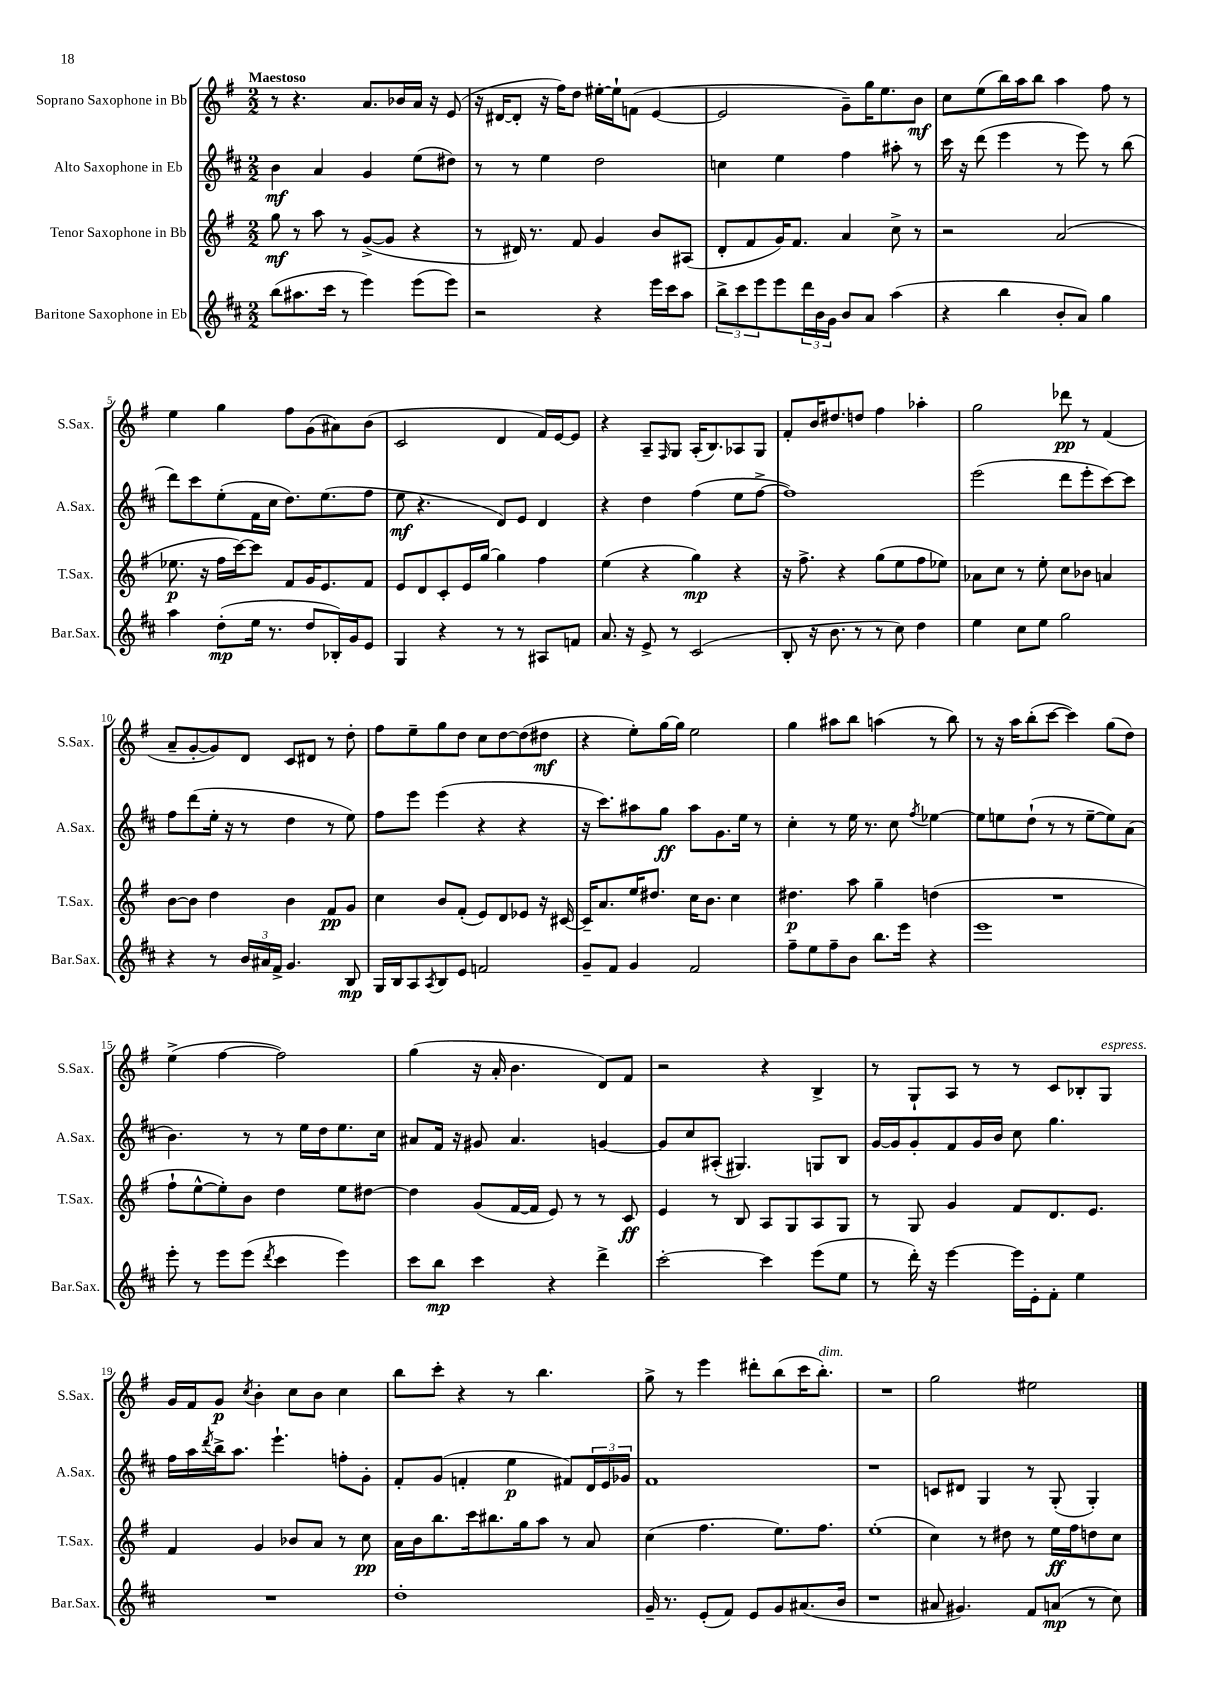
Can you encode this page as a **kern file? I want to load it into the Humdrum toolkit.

**kern	**kern	**kern	**kern
*staff4	*staff3	*staff2	*staff1
*clefG2	*clefG2	*clefG2	*clefG2
*k[f#c#]	*k[f#]	*k[f#c#]	*k[f#]
*M2/2	*M2/2	*M2/2	*M2/2
(8bb	8gg	4b	8r
8.aa#	8r	.	4.r
.	8aa	4a	.
16ccc#	.	.	.
8r	8r	.	.
4eee)	([8g^	4g	8.a
.	8g]	.	.
.	.	.	16b-
(8eee	4r	(8ee	16a
.	.	.	16r
8eee)	.	8dd#)	(8e
=	=	=	=
2r	8r	8r	16r
.	.	.	[16d#
.	16d#)	8r	8d#']
.	8.r	.	.
.	.	4ee	16r
.	.	.	16ff#)
.	8f#	.	8dd
4r	4g	2dd	[16ee#'
.	.	.	16ee#`]
.	.	.	(8f
16eee	8b	.	[4e
16ccc#	.	.	.
8aa	(8A#	.	.
=	=	=	=
12bb^	8d'	4cc	2e]
12ccc#	.	.	.
.	8f#	.	.
12eee	.	.	.
8eee	16g)	4ee	.
.	8.f#	.	.
24ddd	.	.	.
24b	.	.	.
24g	.	.	.
8b	4a	4ff#	8g~)
8a	.	.	16gg
.	.	.	8.ee
(4aa	8cc^	8aa#'	.
.	8r	8r	8b
=	=	=	=
4r	2r	16ccc#	8cc
.	.	16r	.
.	.	(8ddd	(8ee
4bb	.	4eee	16bb)
.	.	.	16aa
.	.	.	8bb
8b'	(2a	8r	4aa
8a)	.	8eee)	.
4gg	.	8r	8ff#
.	.	(8bb	8r
=	=	=	=
4aa	8.ee-	8ddd)	4ee
.	.	8ccc#	.
.	16r	.	.
(8dd'	16ff#	(8ee'	4gg
.	[16ccc)	.	.
16ee	8ccc]	16f#	.
8.r	.	16cc#	.
.	8f#	8.dd)	8ff#
8dd	16g	.	(8g
.	8.e	(8.ee	.
16B-')	.	.	8a#)
16g	.	.	.
8e	8f#	8ff#	(8b
=	=	=	=
4G	8e	8ee	2c
.	8d	4.r	.
4r	8c'	.	.
.	16e	.	.
.	[16gg	.	.
8r	4gg]	8d)	4d
8r	.	8e	.
8A#	4ff#	4d	16f#)
.	.	.	[16e
8f	.	.	8e]
=	=	=	=
8.a	(4ee	4r	4r
16r	.	.	.
8e^	4r	4dd	8A~
.	.	.	16qqF#
8r	.	.	8G
(2c#	4gg)	(4ff#	(16A'
.	.	.	8.B)
.	4r	8ee	8A-
.	.	[8ff#^	8G
=	=	=	=
8B'	16r	1ff#])	8f#'
.	8.ff#^	.	.
16r	.	.	16b
8.b	.	.	8.dd#
.	4r	.	.
8r	.	.	8dd
8r	(8gg	.	4ff#
8cc#)	8ee	.	.
4dd	8ff#	.	4aa-'
.	8ee-)	.	.
=	=	=	=
4ee	8a-	(2eee	2gg
.	8cc	.	.
8cc#	8r	.	.
8ee	8ee'	.	.
2gg	8cc	8ddd	8ddd-
.	8b-	8eee'	8r
.	4a	[8ccc#)	(4f#
.	.	8ccc#]	.
=	=	=	=
4r	[8b	8ff#	8a~
.	8b]	(8ddd	[8g'
8r	4dd	16ee'	8g])
.	.	16r	.
24b	.	8r	8d
24a#	.	.	.
24f#^	.	.	.
4.g	4b	4dd	8c
.	.	.	8d#
.	8f#	8r	8r
8B	8g	8ee)	8dd'
=	=	=	=
16G	4cc	8ff#	8ff#
16B	.	.	.
8A	.	8eee	8ee~
8qA	.	.	.
8B	8b	(4eee	8gg
8e	(8f#'	.	8dd
2f	8e)	4r	8cc
.	8d	.	[8dd
.	8e-	4r	(8dd]
.	16r	.	8dd#
.	[16c#	.	.
=	=	=	=
8g~	16c#~]	16r	4r
.	8.a	8.ccc#)	.
8f#	.	.	.
4g	16ee	8aa#	8ee')
.	8.dd#	.	.
.	.	8gg	[16gg
.	.	.	16gg]
2f#	16cc	8aa#	2ee
.	8.b	.	.
.	.	8.g	.
.	4cc	.	.
.	.	16ee	.
.	.	8r	.
=	=	=	=
8ff#~	4.dd#	4cc#'	4gg
8ee	.	.	.
8ff#~	.	8r	8aa#
8b	8aa	16ee	8bb
.	.	8.r	.
8.bb	4gg~	.	(4aa
.	.	8cc#	.
16eee	.	.	.
.	.	8qff#	.
4r	(4dd	[4ee-	8r
.	.	.	8bb)
=	=	=	=
1eee	1r	8ee-]	8r
.	.	8ee	16r
.	.	.	16aa
.	.	(8dd`	(8bb'
.	.	8r	[8ccc
.	.	8r	4ccc])
.	.	[8ee~	.
.	.	8ee])	(8gg
.	.	(8a	8dd)
=	=	=	=
8eee'	8ff#`	4.b)	(4ee^
8r	[8ee^^	.	.
8eee	8ee'])	.	[4ff#
(8eee	8b	8r	.
8qddd	.	.	.
4ccc#	4dd	8r	2ff#])
.	.	16ee	.
.	.	16dd	.
4eee)	8ee	8.ee	.
.	[8dd#	.	.
.	.	16cc#	.
=	=	=	=
8ccc#	4dd#]	8a#	(4gg
8bb	.	16f#	.
.	.	16r	.
4ccc#	(8g	8g#	16r
.	.	.	16a'
.	[16f#	4.a#	4.b
.	16f#]	.	.
4r	8e)	.	.
.	8r	.	.
4ddd^	8r	[4g	8d)
.	8c	.	8f#
=	=	=	=
[2ccc#'	4e	8g]	2r
.	.	8cc#	.
.	8r	(8A#'	.
.	8B	4.G#)	.
4ccc#]	8A	.	4r
.	8G	.	.
(8eee	8A	8G	4B^
8ee	8G	8B	.
=	=	=	=
8r	8r	[16g	8r
.	.	16g]	.
16ddd')	8G	8g'	8G`
16r	.	.	.
[4eee	4g	8f#	8A
.	.	16g	8r
.	.	16b	.
16eee]	8f#	8cc#	8r
16e'	.	.	.
8f#'	8.d	4.gg	8c
4ee	.	.	8B-'
.	8.e	.	.
.	.	.	8G
=	=	=	=
1r	4f#	16ff#	16g
.	.	16aa	16f#
.	.	8qddd	.
.	.	16bb^	8g
.	.	8.aa	.
.	.	.	8qcc
.	4g	.	4b'
.	.	4.eee`	.
.	8b-	.	8cc
.	8a	.	8b
.	8r	8ff'	4cc
.	8cc	8g'	.
=	=	=	=
1dd'	16a	8f#'	8bb
.	16b	.	.
.	8.bb	(8g	8ccc'
.	.	4f'	4r
.	16ccc	.	.
.	8.bb#	.	.
.	.	4ee	8r
.	16gg	.	.
.	8aa	.	4.bb
.	8r	8f#)	.
.	8a	24d	.
.	.	24e	.
.	.	24g-	.
=	=	=	=
16g~	(4cc	1f#	8gg^
8.r	.	.	.
.	.	.	8r
(8e'	4.ff#	.	4eee
8f#)	.	.	.
8e	.	.	8ddd#'
8g	8.ee)	.	(8bb
(8.a#	.	.	16ccc
.	8.ff#	.	8.bb')
16b	.	.	.
=	=	=	=
1r	(1ee'	1r	1r
=	=	=	=
8a#	4cc)	8c	2gg
4.g#)	.	8d#	.
.	8r	4G	.
.	8dd#	.	.
8f#	8r	8r	2ee#
(8a	16ee	(8G'	.
.	16ff#	.	.
8r	8dd	4G')	.
8cc#)	8cc	.	.
==	==	==	==
*-	*-	*-	*-
